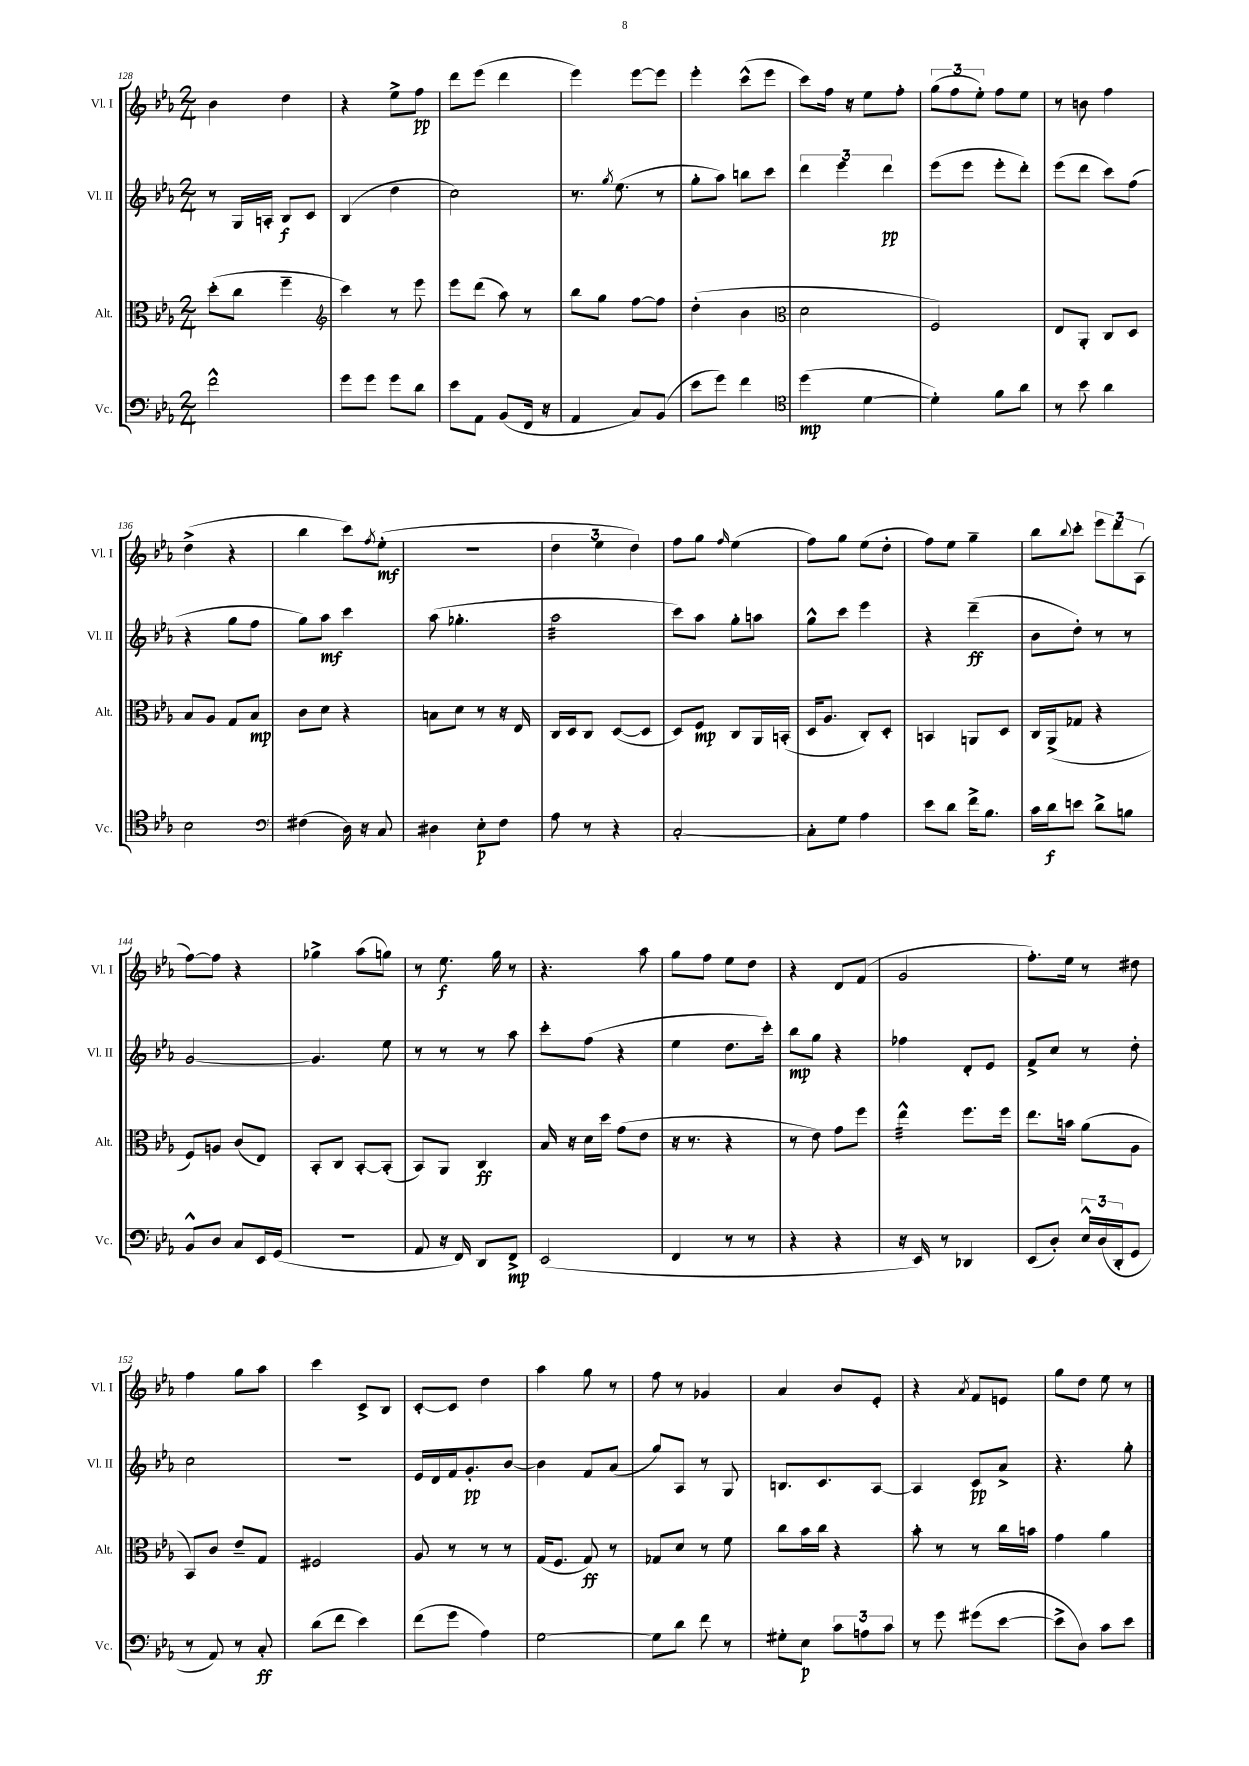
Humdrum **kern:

**kern	**kern	**kern	**kern
*staff4	*staff3	*staff2	*staff1
*clefF4	*clefC3	*clefG2	*clefG2
*k[b-e-a-]	*k[b-e-a-]	*k[b-e-a-]	*k[b-e-a-]
*M2/4	*M2/4	*M2/4	*M2/4
2f^^	(8dd'	8r	4b-
.	8cc	16G	.
.	.	16A'	.
.	4ff~	8B-	4dd
.	.	8c	.
=	=	=	=
*	*clefG2	*	*
8g	4ccc)	(4B-	4r
8g	.	.	.
8g	8r	4dd	8ee-^
8d	8eee-	.	8ff
=	=	=	=
8e-	8eee-	2cc)	8ddd
8AA-	(8ddd	.	(8eee-
(8BB-	8aa-)	.	4ddd
16FF	8r	.	.
16r	.	.	.
=	=	=	=
4AA-	8bb-	8.r	4eee-)
.	8gg	.	.
.	.	8qgg	.
.	.	(8.ee-	.
8C)	[8ff	.	[8eee-
(8BB-	8ff]	8r	8eee-]
=	=	=	=
8e-	(4dd'	8gg'	4eee-'
8g)	.	8aa-)	.
4f	4b-	8bb	(8ccc^^
.	.	8ccc	8eee-
=	=	=	=
*clefC4	*clefC3	*	*
(4dd	2d	6ddd	8ccc)
.	.	.	16ff
.	.	6eee-	.
.	.	.	16r
[4d	.	.	8ee-
.	.	6ddd	.
.	.	.	8ff'
=	=	=	=
4d'])	2F)	(8eee-	(12gg
.	.	.	12ff
.	.	8eee-	.
.	.	.	12ee-')
8f	.	8eee-'	8ff
8a-	.	8ddd')	8ee-
=	=	=	=
8r	8E-	(8eee-	8r
8b-	8AA-'	8ddd	8b
4a-	8C	8ccc)	4ff
.	8D	(8ff	.
=	=	=	=
2B-	8B-	4r	(4dd^
.	8A-	.	.
.	8G	8gg	4r
.	8B-	8ff	.
=	=	=	=
*clefF4	*	*	*
(4F#	8c	8gg)	4bb-
.	8d	8aa-	.
16D)	4r	4ccc	8ccc)
16r	.	.	.
.	.	.	8qff
8C	.	.	(8ee-'
=	=	=	=
4D#	8B	(8aa-	2r
.	8d	4.gg-'	.
8E-'	8r	.	.
8F	16r	.	.
.	16E-	.	.
=	=	=	=
8A-	16C	2aa-	6dd
.	16D	.	.
8r	8C	.	.
.	.	.	6ee-
4r	([8D	.	.
.	.	.	6dd)
.	8D]	.	.
=	=	=	=
[2C'	8D)	8ccc)	8ff
.	8F	8aa-	8gg
.	.	.	16qqff
.	8C	8gg'	(4ee-
.	16AA-	8aa	.
.	(16BB'	.	.
=	=	=	=
8C']	16D	8gg^^	8ff)
.	8.A-	.	.
8G	.	8ccc	8gg
4A-	8C')	4eee-	(8ee-
.	8D'	.	8dd'
=	=	=	=
8e-	4BB	4r	8ff)
8d	.	.	8ee-
16f^	8AA	(4ddd~	4gg~
8.B-	.	.	.
.	8D	.	.
=	=	=	=
16c	16C	8b-	8bb-
16d	(16AA-^	.	.
.	.	.	8qqbb-
8e	8G-	8dd')	8ccc'
8d^	4r	8r	12eee-
.	.	.	12ddd
8B	.	8r	.
.	.	.	(12A-
=	=	=	=
8BB-^^	8F)	[2g	[8ff)
8D	8A	.	8ff]
8C	(8c	.	4r
16EE-	8E-)	.	.
(16GG	.	.	.
=	=	=	=
2r	8BB-'	4.g]	4gg-^
.	8C	.	.
.	[8BB-'	.	(8aa-
.	(8BB-']	8ee-	8gg)
=	=	=	=
8AA-	8BB-)	8r	8r
16r	8AA-	8r	8.ee-
16FF)	.	.	.
8DD	4C	8r	.
.	.	.	16gg
8FF^	.	8aa-	8r
=	=	=	=
(2EE-	16B-	8ccc'	4.r
.	16r	.	.
.	16d	(8ff	.
.	16dd	.	.
.	(8g	4r	.
.	8e-	.	8aa-
=	=	=	=
4FF	16r	4ee-	8gg
.	8.r	.	.
.	.	.	8ff
8r	4r	8.dd	8ee-
8r	.	.	8dd
.	.	16ccc')	.
=	=	=	=
4r	8r	8bb-	4r
.	8e-)	8gg	.
4r	8g	4r	8d
.	8ff	.	(8f
=	=	=	=
16r	4ee-^^	4ff-	2g
16EE-)	.	.	.
8r	.	.	.
4DD-	8.ff	8d'	.
.	.	8e-	.
.	16ff	.	.
=	=	=	=
(8EE-	8.ee-	8f^	8.ff')
8D')	.	8cc	.
.	16b	.	16ee-
24E-^^	(8a-	8r	8r
(24D	.	.	.
24DD'	.	.	.
8GG	8A-	8dd'	8dd#
=	=	=	=
8r	8BB-)	2cc	4ff
8AA-)	8c	.	.
8r	8e-~	.	8gg
8C'	8G	.	8aa-
=	=	=	=
(8d	2F#	2r	4ccc
8f	.	.	.
4e-)	.	.	8c^
.	.	.	8B-
=	=	=	=
(8f	8A-	16e-	[8c'
.	.	16d	.
8g	8r	16f	8c]
.	.	8.g'	.
4A-)	8r	.	4dd
.	8r	[8b-	.
=	=	=	=
[2G	(16G	4b-]	4aa-
.	8.F	.	.
.	8G)	8f	8gg
.	8r	(8a-	8r
=	=	=	=
8G]	8G-	8gg)	8ff
8d	8d	8A-	8r
8f	8r	8r	4g-
8r	8f	8G	.
=	=	=	=
8G#'	8cc	8.B	4a-
8E-	16b-	.	.
.	16cc	8.c	.
12c	4r	.	8b-
12A	.	.	.
.	.	[8A-	8e-'
12c	.	.	.
=	=	=	=
8r	8b-'	4A-]	4r
8g	8r	.	.
.	.	.	8qa-
(8g#	8r	8c	8f
[8e-	16cc	8a-^	8e
.	16b	.	.
=	=	=	=
8e-^]	4g	4.r	8gg
8D)	.	.	8dd
8c	4a-	.	8ee-
8e-	.	8gg'	8r
==	==	==	==
*-	*-	*-	*-
